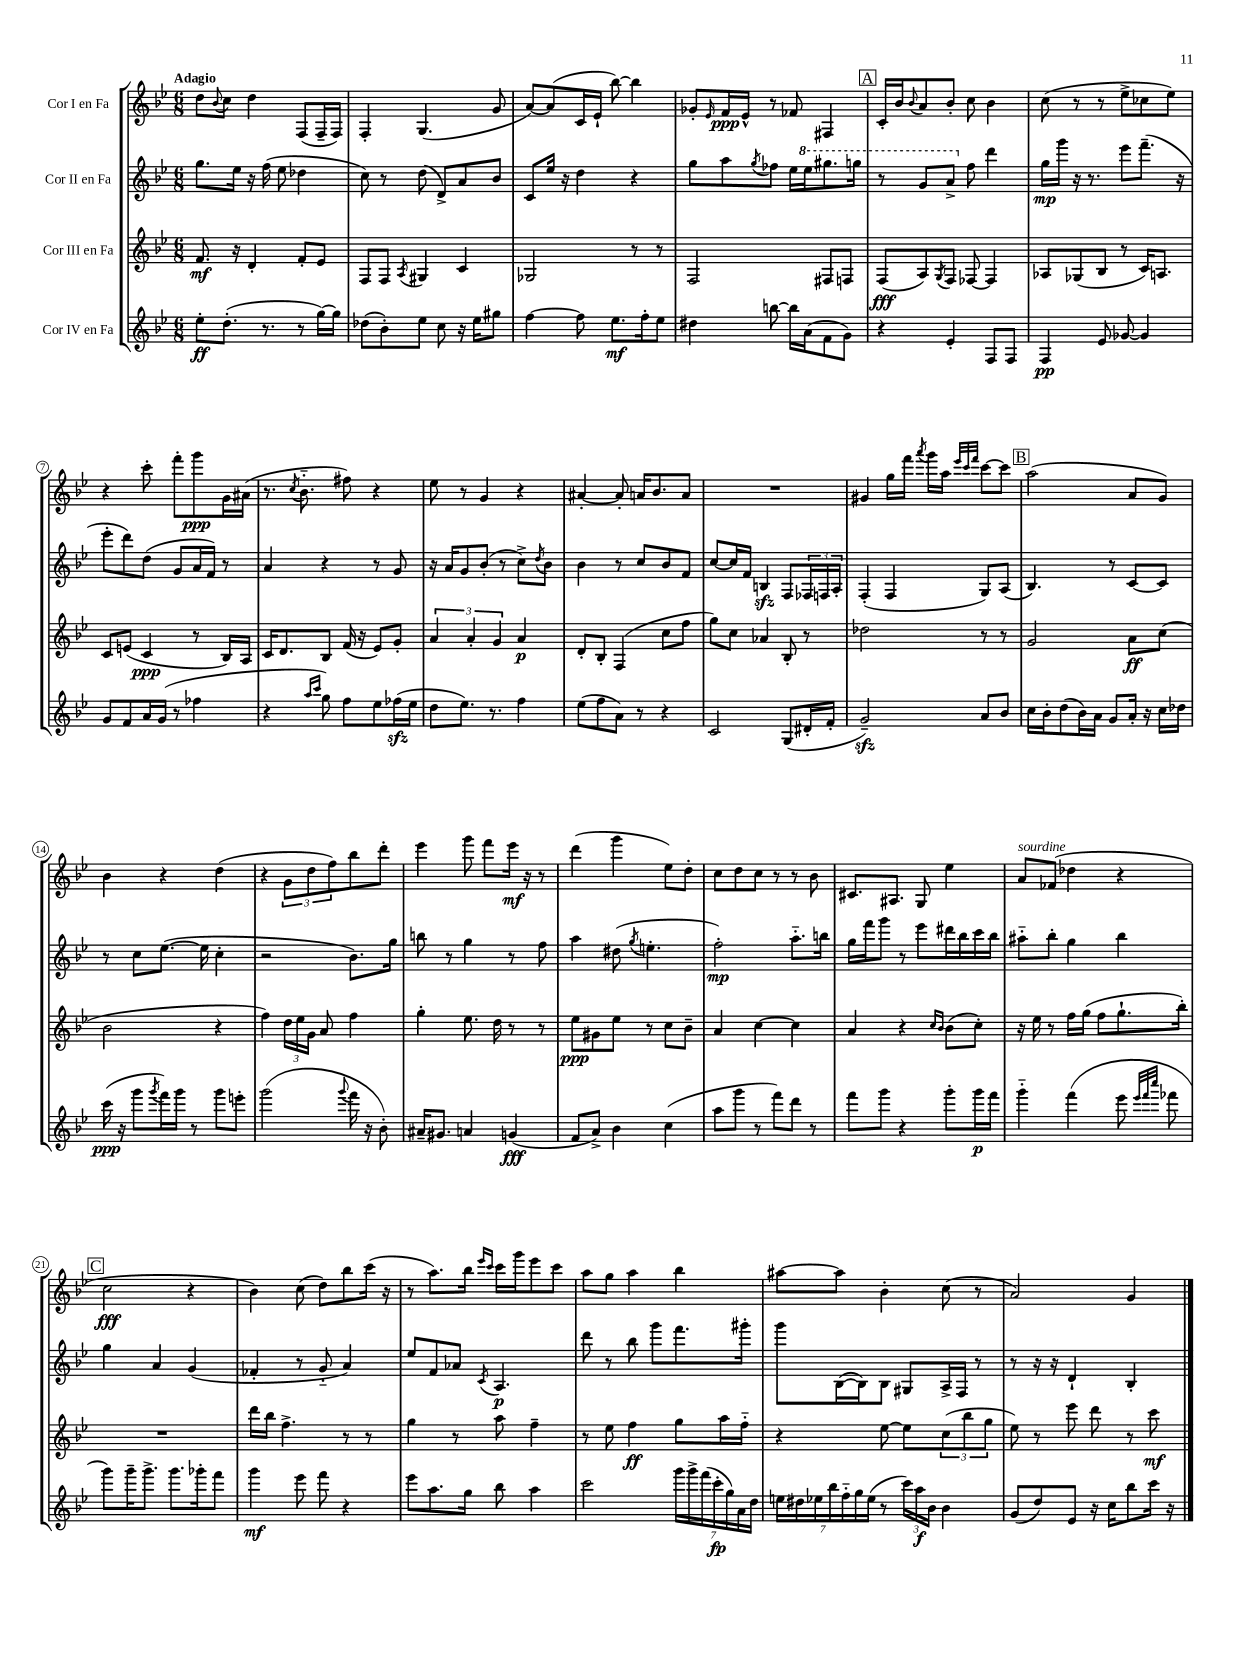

**kern	**kern	**kern	**kern
*staff4	*staff3	*staff2	*staff1
*clefG2	*clefG2	*clefG2	*clefG2
*k[b-e-]	*k[b-e-]	*k[b-e-]	*k[b-e-]
*M6/8	*M6/8	*M6/8	*M6/8
8ee-'	8.f	8.gg	8dd
.	.	.	8qqb-
(8.dd'	.	.	8cc
.	16r	16ee-	.
.	4d'	16r	4dd
8.r	.	(16ff	.
.	.	8ee-	.
8r	8f'	4dd-	(8F
[16gg)	8e-	.	16F~
16gg]	.	.	16F)
=	=	=	=
(8dd-	8F	8cc)	4F'
8b-')	8F	8r	.
.	8qA	.	.
8ee-	4G#	(8dd	(4.G
8cc	.	8d^)	.
16r	4c	8a	.
16ee-	.	.	.
8gg#	.	8b-	8g
=	=	=	=
[4ff	2G-	8c	[8a)
.	.	16ee-	(8a]
.	.	16r	.
8ff]	.	4dd	16c
.	.	.	16e-`
8.ee-	.	.	[8bb-)
.	8r	4r	4bb-]
16ff'	.	.	.
8ee-	8r	.	.
=	=	=	=
4dd#	2F	8gg	8g-'
.	.	.	16qqe-
.	.	8aa	16f
.	.	.	16e-^^
.	.	8qgg	.
[8bb	.	8ff-	8r
16bb]	.	16ee-	8f-
(16a	.	16eee-	.
8f	8F#	8.ggg#	4F#
8g)	8F	.	.
.	.	16ggg	.
=	=	=	=
4r	(8F	8r	16c'
.	.	.	16b-
.	.	.	8qqb-
.	8A)	8gg	8a
.	8qG	.	.
4e-'	8F	8aa^	8b-'
.	[8F-	8ff	8cc
8F	4F-]	4ddd	4b-
8F	.	.	.
=	=	=	=
4F	8A-	16gg	(8cc
.	.	16ggg	.
.	(8G-	16r	8r
.	.	8.r	.
8e-	8B-	.	8r
[8g-	8r	8eee-	8ee-^
4g-]	16c)	(8.fff~	8cc-
.	8.A	.	.
.	.	.	8ee-)
.	.	16r	.
=	=	=	=
8g	8c	8eee-'	4r
8f	(8e	8ddd)	.
16a	4c	(8dd	8ccc'
(16g	.	.	.
8r	.	8g	8fff'
4ff-	8r	16a	8ggg
.	.	16f)	.
.	16B-)	8r	16g
.	16A	.	(16a#
=	=	=	=
4r	16c	4a	8.r
.	8.d	.	.
.	.	.	8qcc
.	.	.	8.b-'~
16qqaa	.	.	.
16qqccc	.	.	.
8gg)	8B-	4r	.
8ff	(16f	.	8ff#)
.	16r	.	.
8ee-	8e-)	8r	4r
(16ff-	8g'	8g	.
16ee-	.	.	.
=	=	=	=
8dd	6a	16r	8ee-
.	.	16a	.
8.ee-)	.	8g	8r
.	6a'	.	.
.	.	(8b-'	4g
8.r	.	.	.
.	6g	.	.
.	.	8r	.
4ff	4a	8cc^)	4r
.	.	8qdd	.
.	.	8b-	.
=	=	=	=
(8ee-	8d'	4b-	[4a#'
8ff	8B-'	.	.
8a)	(4F	8r	8a#']
8r	.	8cc	16a
.	.	.	8.b-
4r	8cc	8b-	.
.	8ff	8f	8a
=	=	=	=
2c	8gg)	[8cc	2.r
.	8cc	16cc]	.
.	.	16f	.
.	4a-	4B	.
(8G	8B-'	8F	.
16d#'	8r	24F-	.
.	.	24F	.
16f'	.	.	.
.	.	24A'	.
=	=	=	=
2g~)	2dd-	(4F'	4g#
.	.	4F	16gg
.	.	.	16fff
.	.	.	8qaaa
.	.	.	16ggg
.	.	.	16aa
.	.	.	32qqeee-
.	.	.	32qqccc
.	.	.	32qqfff
8a	8r	8G)	[8ccc
8b-	8r	(8A	8ccc]
=	=	=	=
16cc	2g	4.B-)	(2aa
16b-'	.	.	.
(8dd	.	.	.
16b-)	.	.	.
16a	.	.	.
8g	.	8r	.
16a'	8a	[8c	8a
16r	.	.	.
16cc	(8cc	8c]	8g)
16dd-	.	.	.
=	=	=	=
(16ccc	2b-	8r	4b-
16r	.	.	.
8ggg	.	8cc	.
8qggg	.	.	.
16fff)	.	([8.ee-	4r
16ggg	.	.	.
8r	.	.	.
.	.	16ee-]	.
8ggg	4r	4cc'	(4dd
8eee'	.	.	.
=	=	=	=
(2ggg	4ff)	2r	4r
.	24dd	.	12g
.	24ee-	.	.
.	24g	.	12dd
.	8a	.	.
.	.	.	12ff)
8qqggg	.	.	.
16fff	4ff	8.b-)	8bb-
16r	.	.	.
8b-')	.	.	8ddd'
.	.	16gg	.
=	=	=	=
16a#~	4gg'	8bb	4eee-
8.g#	.	.	.
.	.	8r	.
4a	8.ee-	4gg	8ggg
.	.	.	8fff
.	16dd	.	.
(4g	8r	8r	16eee-
.	.	.	16r
.	8r	8ff	8r
=	=	=	=
8f	8ee-	4aa	(4ddd
8a^)	8g#	.	.
4b-	8ee-	(8dd#	4ggg
.	.	8qgg	.
.	8r	4.ee'	.
(4cc	8cc	.	8ee-)
.	8b-~	.	8dd'
=	=	=	=
8aa	4a	2ff')	8cc
8ggg	.	.	8dd
8r	[4cc	.	8cc
8fff)	.	.	8r
8ddd	4cc]	8.aa'~	8r
8r	.	.	8b-
.	.	16bb	.
=	=	=	=
8fff	4a	16gg	8.c#
.	.	16fff	.
8ggg	.	8ggg	.
.	.	.	8.A#
4r	4r	8r	.
.	.	8eee-	8G
.	16qqcc	.	.
.	16qqb-	.	.
8ggg'	(8b-	16ddd#	4ee-
.	.	16bb-	.
16ggg	8cc')	16ccc	.
16fff	.	16bb-	.
=	=	=	=
4ggg'~	16r	8aa#'~	8a
.	16ee-	.	.
.	8r	8bb-'	(8f-
(4fff	16ff	4gg	4dd-
.	(16gg	.	.
.	8ff	.	.
8eee-	8.gg`	4bb-	4r
32qqeee-	.	.	.
32qqfff	.	.	.
32qqcccc	.	.	.
8fff-	.	.	.
.	16bb-')	.	.
=	=	=	=
8ggg)	2.r	4gg	2cc
16ggg~	.	.	.
8.ggg^	.	.	.
.	.	4a	.
8.ggg	.	.	.
.	.	(4g	4r
16ggg-'	.	.	.
8fff	.	.	.
=	=	=	=
4ggg	16ddd	4f-'	4b-)
.	16bb-	.	.
.	4.ff^	.	.
8eee-	.	8r	(8cc
8fff	.	8g'~	8dd)
4r	8r	4a)	8bb-
.	8r	.	(16ccc
.	.	.	16r
=	=	=	=
8eee-	4gg	8ee-	8r
8.aa	.	8f	8.aa)
.	8r	8a-	.
16gg	.	.	16bb-
.	.	.	16qqeee-
.	.	8qc	16qqccc
8bb-	8aa	4.A	16ccc
.	.	.	16ggg
4aa	4ff~	.	8eee-
.	.	.	8ccc
=	=	=	=
2ccc	8r	8ddd	8aa
.	8ee-	8r	8gg
.	4ff	8bb-	4aa
.	.	8ggg	.
28ggg	8gg	8.fff	4bb-
28ggg^	.	.	.
(28fff	.	.	.
28ccc'	.	.	.
.	16aa	.	.
28gg)	.	.	.
28a	.	.	.
.	16ff'~	16ggg#'	.
28dd	.	.	.
=	=	=	=
28ee	4r	8ggg	[8aa#
28dd#	.	.	.
28ee-	.	.	.
28bb-	.	.	.
.	.	([16B-	8aa#]
28ff'~	.	.	.
28gg	.	.	.
.	.	16B-])	.
(28ee-	.	.	.
8r	[8ee-	8B-	4b-'
24ccc)	8ee-]	8G#	.
24aa	.	.	.
24b-	.	.	.
4b-	(12cc	16A^	(8cc
.	.	16F	.
.	12bb-	.	.
.	.	8r	8r
.	12gg	.	.
=	=	=	=
(8g	8ee-)	8r	2a)
8dd)	8r	16r	.
.	.	16r	.
8e-	8eee-	4d`	.
16r	8ddd	.	.
16cc	.	.	.
8bb-	8r	4B-'	4g
16ccc	8ccc	.	.
16r	.	.	.
==	==	==	==
*-	*-	*-	*-
